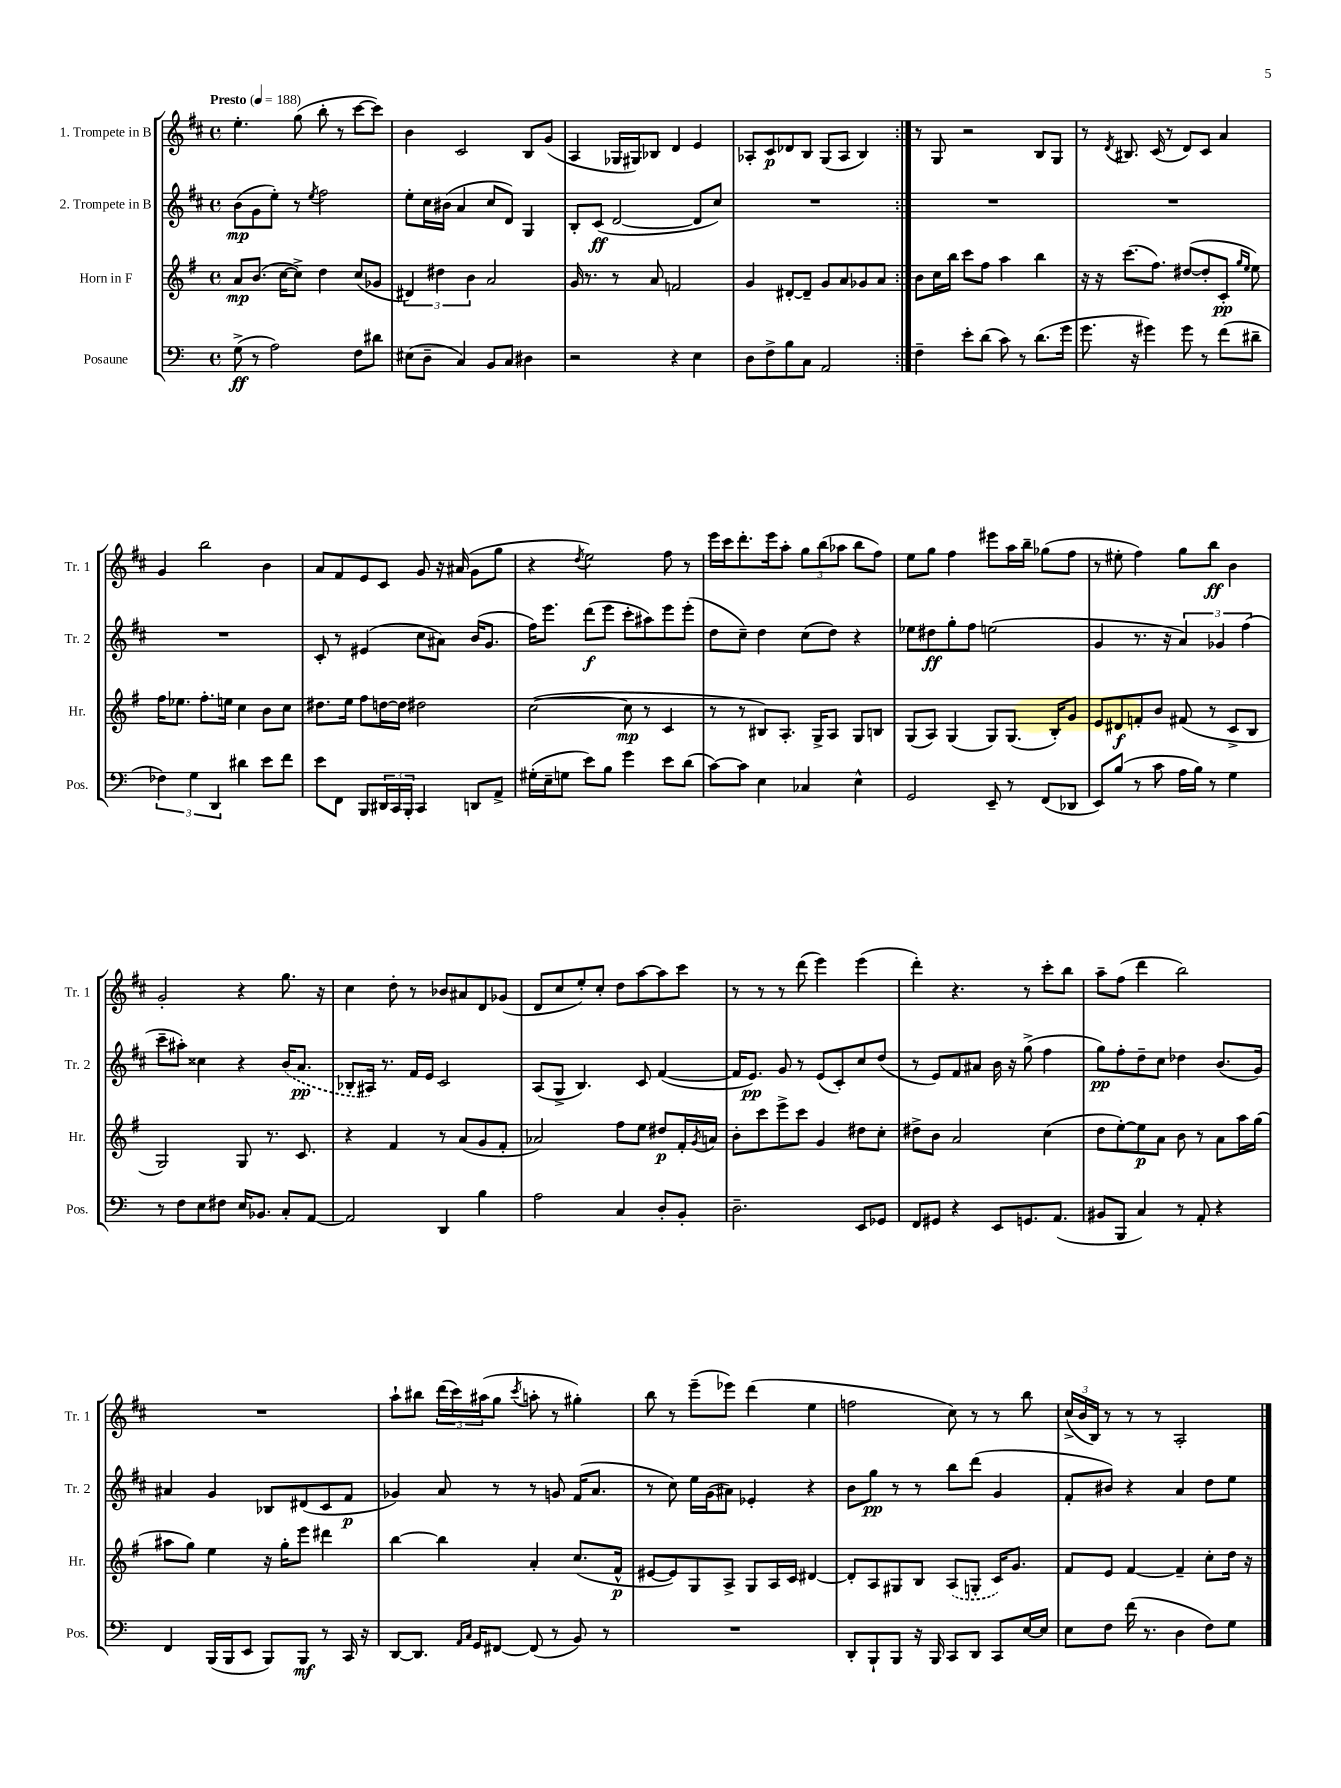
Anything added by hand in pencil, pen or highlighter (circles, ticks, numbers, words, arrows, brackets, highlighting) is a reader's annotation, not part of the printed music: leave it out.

**kern	**kern	**kern	**kern
*staff4	*staff3	*staff2	*staff1
*clefF4	*clefG2	*clefG2	*clefG2
*k[]	*k[f#]	*k[f#c#]	*k[f#c#]
*M4/4	*M4/4	*M4/4	*M4/4
*met(c)	*met(c)	*met(c)	*met(c)
*MM188	*MM188	*MM188	*MM188
(8G^\	8a/L	(8b\L	4.ee'\
8r	(8.b/J	8g\	.
2A\)	.	8ee'\J)	.
.	[16cc\LK	.	.
.	8cc^\]J)	8r	(8gg\
.	.	8qee/	.
.	4dd\	2ff#\	8bb'\
.	.	.	8r
8F\L	(8cc/L	.	[8ccc#\L
8d#\J	8g-/J	.	8ccc#\]J)
=	=	=	=
(8E#\L	6d#/)	8ee'\L	4b\
8D~\J	.	16cc#\L	.
.	6dd#\	.	.
.	.	(16b#\JJ	.
4C/)	.	4a/	2c#/
.	6b\	.	.
8BB/L	2a/	8cc#/L	.
8C/J	.	8d/J)	.
4D#\	.	4G/	8B/L
.	.	.	(8g/J
=	=	=	=
2r	16g/	8B'/L	4A/
.	8.r	.	.
.	.	(8c#/J	.
.	8r	[2d/	16G-/LL
.	.	.	16G#/J)
.	8a/	.	8B-/J
4r	2f/	.	4d/
4E\	.	8d/]L	4e/
.	.	8cc#/J)	.
=	=	=	=
8D\L	4g/	1r	8A-'/L
8F^\	.	.	8c#/
8B\	[8d#'/L	.	8d-/
8C\J	8d#~/]J	.	8B/J
2AA/	8g/L	.	(8G/L
.	8a/	.	8A-/J
.	8g-/	.	4B/)
.	8a/J	.	.
=:|!	=:|!	=:|!	=:|!
4F~\	8b\L	1r	8r
.	16cc\L	.	8G/
.	16bb\JJ	.	.
8e'\L	8ccc\L	.	2r
(8d\J	8ff#\J	.	.
8c\)	4aa\	.	.
8r	.	.	.
(8.d\L	4bb\	.	8B/L
.	.	.	8G/J
16g\Jk	.	.	.
=	=	=	=
8.g\	16r	1r	8r
.	16r	.	.
.	.	.	8qd/
.	(8.ccc\L	.	8.B#/
16r	.	.	.
4g#\)	.	.	.
.	8.ff#\J)	.	(16c#/
.	.	.	8r
8g#\	([8dd#/L	.	8d/L)
8r	8dd#'/]	.	8c#/J
(8f\L	8c'/J	.	4a/
.	16qqgg/LL	.	.
.	16qqee/JJ	.	.
8d#~\J	8ee\)	.	.
=	=	=	=
6F-\)	16ff#\LK	1r	4g/
.	8.ee-\J	.	.
6G\	.	.	.
.	8.ff#'\L	.	2bb\
6DD/	.	.	.
.	16ee\Jk	.	.
4d#\	4cc\	.	.
8e\L	8b\L	.	4b\
8f\J	8cc\J	.	.
=	=	=	=
8e\L	8.dd#\L	8c#'/	8a/L
8FF\J	.	8r	8f#/
.	16ee\Jk	.	.
8BBB/L	8ff#\L	(4e#/	8e/
24DD#/L	[16dd\L	.	8c#/J
24CC/	.	.	.
.	16dd\]JJ	.	.
24BBB'/JJ	.	.	.
4CC/	2dd#\	8cc#\L	8g/
.	.	8a#\J)	16r
.	.	.	(16a#/
8DD/L	.	(16b/LK	8g\L
.	.	8.g/J	.
8AA^/J	.	.	8gg\J
=	=	=	=
(16G#'\LL	([2cc\	16ff#\LK)	4r
16E~\J	.	8.eee\J	.
8G\J	.	.	.
.	.	.	8qdd/
8e\L)	.	(8ddd\L	2ee\)
8B\J	.	8eee\J	.
4g\	8cc\]	8ccc#'\L	.
.	8r	8aa#\)	.
8e\L	4c/	8eee\	8ff#\
(8d\J	.	(8eee'\J	8r
=	=	=	=
[8c\L)	8r	8dd\L	16eee\LL
.	.	.	16ccc#\J
8c\]J	8r	8cc#~\J)	8.ddd'\
4E\	8B#/L)	4dd\	.
.	.	.	16eee\k
.	8.A'/J	.	8aa'\J
4C-/	.	(8cc#\L	12gg\L
.	16G^/LK	.	.
.	.	.	(12bb\
.	8A/J	8dd\J)	.
.	.	.	12aa-\J
4E^^\	8G/L	4r	8bb\L
.	8B/J	.	8ff#\J)
=	=	=	=
2GG/	(8G/L	8ee-\L	8ee\L
.	8A/J)	8dd#\	8gg\J
.	(4G/	8gg'\	4ff#\
.	.	8ff#\J	.
8EE~/	8G/L)	(2ee\	8eee#\L
8r	(8.G/J	.	16aa\L
.	.	.	16bb~\JJ
(8FF/L	.	.	(8gg-\L
.	16B'/LK)	.	.
8DD-/J	8g/J	.	8ff#\J
=	=	=	=
8EE/L)	8e/L	4g/	8r
(8B/J	8d#/	.	8ee#'\
8r	8f'/	8.r	4ff#\)
8c\	8b/J	.	.
.	.	16r	.
16A\LL	(8f#/	6a/)	8gg\L
16B\JJ)	.	.	.
8r	8r	.	8bb\J
.	.	6g-/	.
4G\	8c^/L	.	4b\
.	.	(6ff#\	.
.	8B/J	.	.
=	=	=	=
8r	2G/)	8ccc#~\L	2g'/
8F\L	.	8aa#'\J)	.
8E\	.	4cc##\	.
8F#\J	.	.	.
16E/LK	8G/	4r	4r
8.BB-/J	.	.	.
.	8.r	.	.
8C'/L	.	(16b/LK	8.gg\
.	8.c/	8.a/J	.
[8AA/J	.	.	.
.	.	.	16r
=	=	=	=
2AA/]	4r	8B-'/L	4cc#\
.	.	16A#/Jk)	.
.	.	8.r	.
.	4f#/	.	8dd'\
.	.	16f#/LL	8r
.	.	16e/JJ	.
4DD/	8r	2c#/	8b-/L
.	(8a/L	.	8a#/
4B\	8g/	.	8d/
.	8f#'/J	.	(8g-/J
=	=	=	=
2A\	2a-/)	(8A/L	8d/L
.	.	8G^/J	8cc#/
.	.	4.B/)	8ee'/)
.	.	.	8cc#'/J
4C/	8ff#\L	.	8dd\L
.	8ee\J	8c#/	[8aa\
8D'/L	8dd#/L	([4f#/	8aa\]
8BB'/J	16f#'/L	.	8ccc#\J
.	8qg/	.	.
.	16a/JJ	.	.
=	=	=	=
2.D~\	8b'\L	16f#/]LK	8r
.	.	8.e/J)	.
.	8ccc\	.	8r
.	8eee^\	8g/	8r
.	8ccc\J	8r	(8ddd\
.	4g/	(8e/L	4eee\)
.	.	8c#'/)	.
8EE/L	8dd#\L	8cc#/	(4eee\
8GG-/J	8cc'\J	(8dd/J	.
=	=	=	=
8FF/L	8dd#^\L	8r	4ddd'\)
8GG#/J	8b\J	8e/L)	.
4r	2a/	8f#/	4.r
.	.	8a#/J	.
8EE/L	.	16b\	.
.	.	16r	.
8.GG/	.	(8gg^\	8r
.	(4cc\	4ff#\	8ccc#'\L
(8.AA/J	.	.	.
.	.	.	8bb\J
=	=	=	=
8BB#/L	8dd\L	8gg\L)	8aa~\L
8BBB/J	[8ee'\)	8ff#'\	(8ff#\J
4C/)	8ee\]	8dd~\	4ddd\
.	8a\J	8cc#\J	.
8r	8b\	4dd-\	2bb\)
8AA'/	8r	.	.
4r	8a\L	(8.b/L	.
.	16aa\L	.	.
.	(16gg\JJ	16g/Jk)	.
=	=	=	=
4FF/	8aa#\L	4a#/	1r
.	8gg\J)	.	.
(16BBB/LL	4ee\	4g/	.
16BBB/J	.	.	.
8EE/J	.	.	.
8BBB/L)	16r	8B-/L	.
.	16gg'\LK	.	.
8BBB/J	8eee\J	(8d#/	.
8r	4ddd#\	8c#/	.
16CC/	.	8f#/J	.
16r	.	.	.
=	=	=	=
[8DD/L	[4bb\	4g-/)	8aa`\L
8.DD/]J	.	.	8bb#\J
.	4bb\]	8a/	(24ddd\LL
.	.	.	24ccc#\)
16qqAA/LL	.	.	.
16qqC/JJ	.	.	.
16GG/LK	.	.	.
.	.	.	(24aa#\J
[8FF#/J	.	8r	8gg\J
.	.	.	8qccc#/
(8FF#/]	4a'/	8r	8aa'\
8r	.	8g/	8r
8BB/)	(8.cc/L	(16f#/LK	4gg#'\)
.	.	8.a/J	.
8r	.	.	.
.	16f#^^/Jk	.	.
=	=	=	=
1r	[8e#/L	8r	8bb\
.	8e#/])	8cc#\)	8r
.	8G/	16ee\LL	(8eee~\L
.	.	(16g\J	.
.	8A^/J	8a#\J)	8eee-\J)
.	8G/L	4e-'/	(4ddd\
.	16A/L	.	.
.	16c/JJ	.	.
.	[4d#/	4r	4ee\
=	=	=	=
8DD'/L	8d#'/]L	8b\L	2ff\
8BBB`/	8A/	8gg\J	.
8BBB/J	8G#/	8r	.
16r	8B/J	8r	.
16BBB/	.	.	.
8CC/L	(8A/L	8bb\L	8cc#\)
8DD/J	8G'/J	(8ddd\J	8r
8CC/L	16c/LK)	4g/	8r
.	8.g/J	.	.
[16E/L	.	.	8bb\
16E/]JJ	.	.	.
=	=	=	=
8E\L	8f#/L	8f#'/L	(24cc#^/LL
.	.	.	24b/
.	.	.	24B/JJ)
8F\J	8e/J	8b#/J)	8r
(16f\	[4f#/	4r	8r
8.r	.	.	.
.	.	.	8r
4D\	4f#~/]	4a/	2A'/
8F\L)	8cc'\L	8dd\L	.
8G\J	16dd\Jk	8ee\J	.
.	16r	.	.
==	==	==	==
*-	*-	*-	*-
